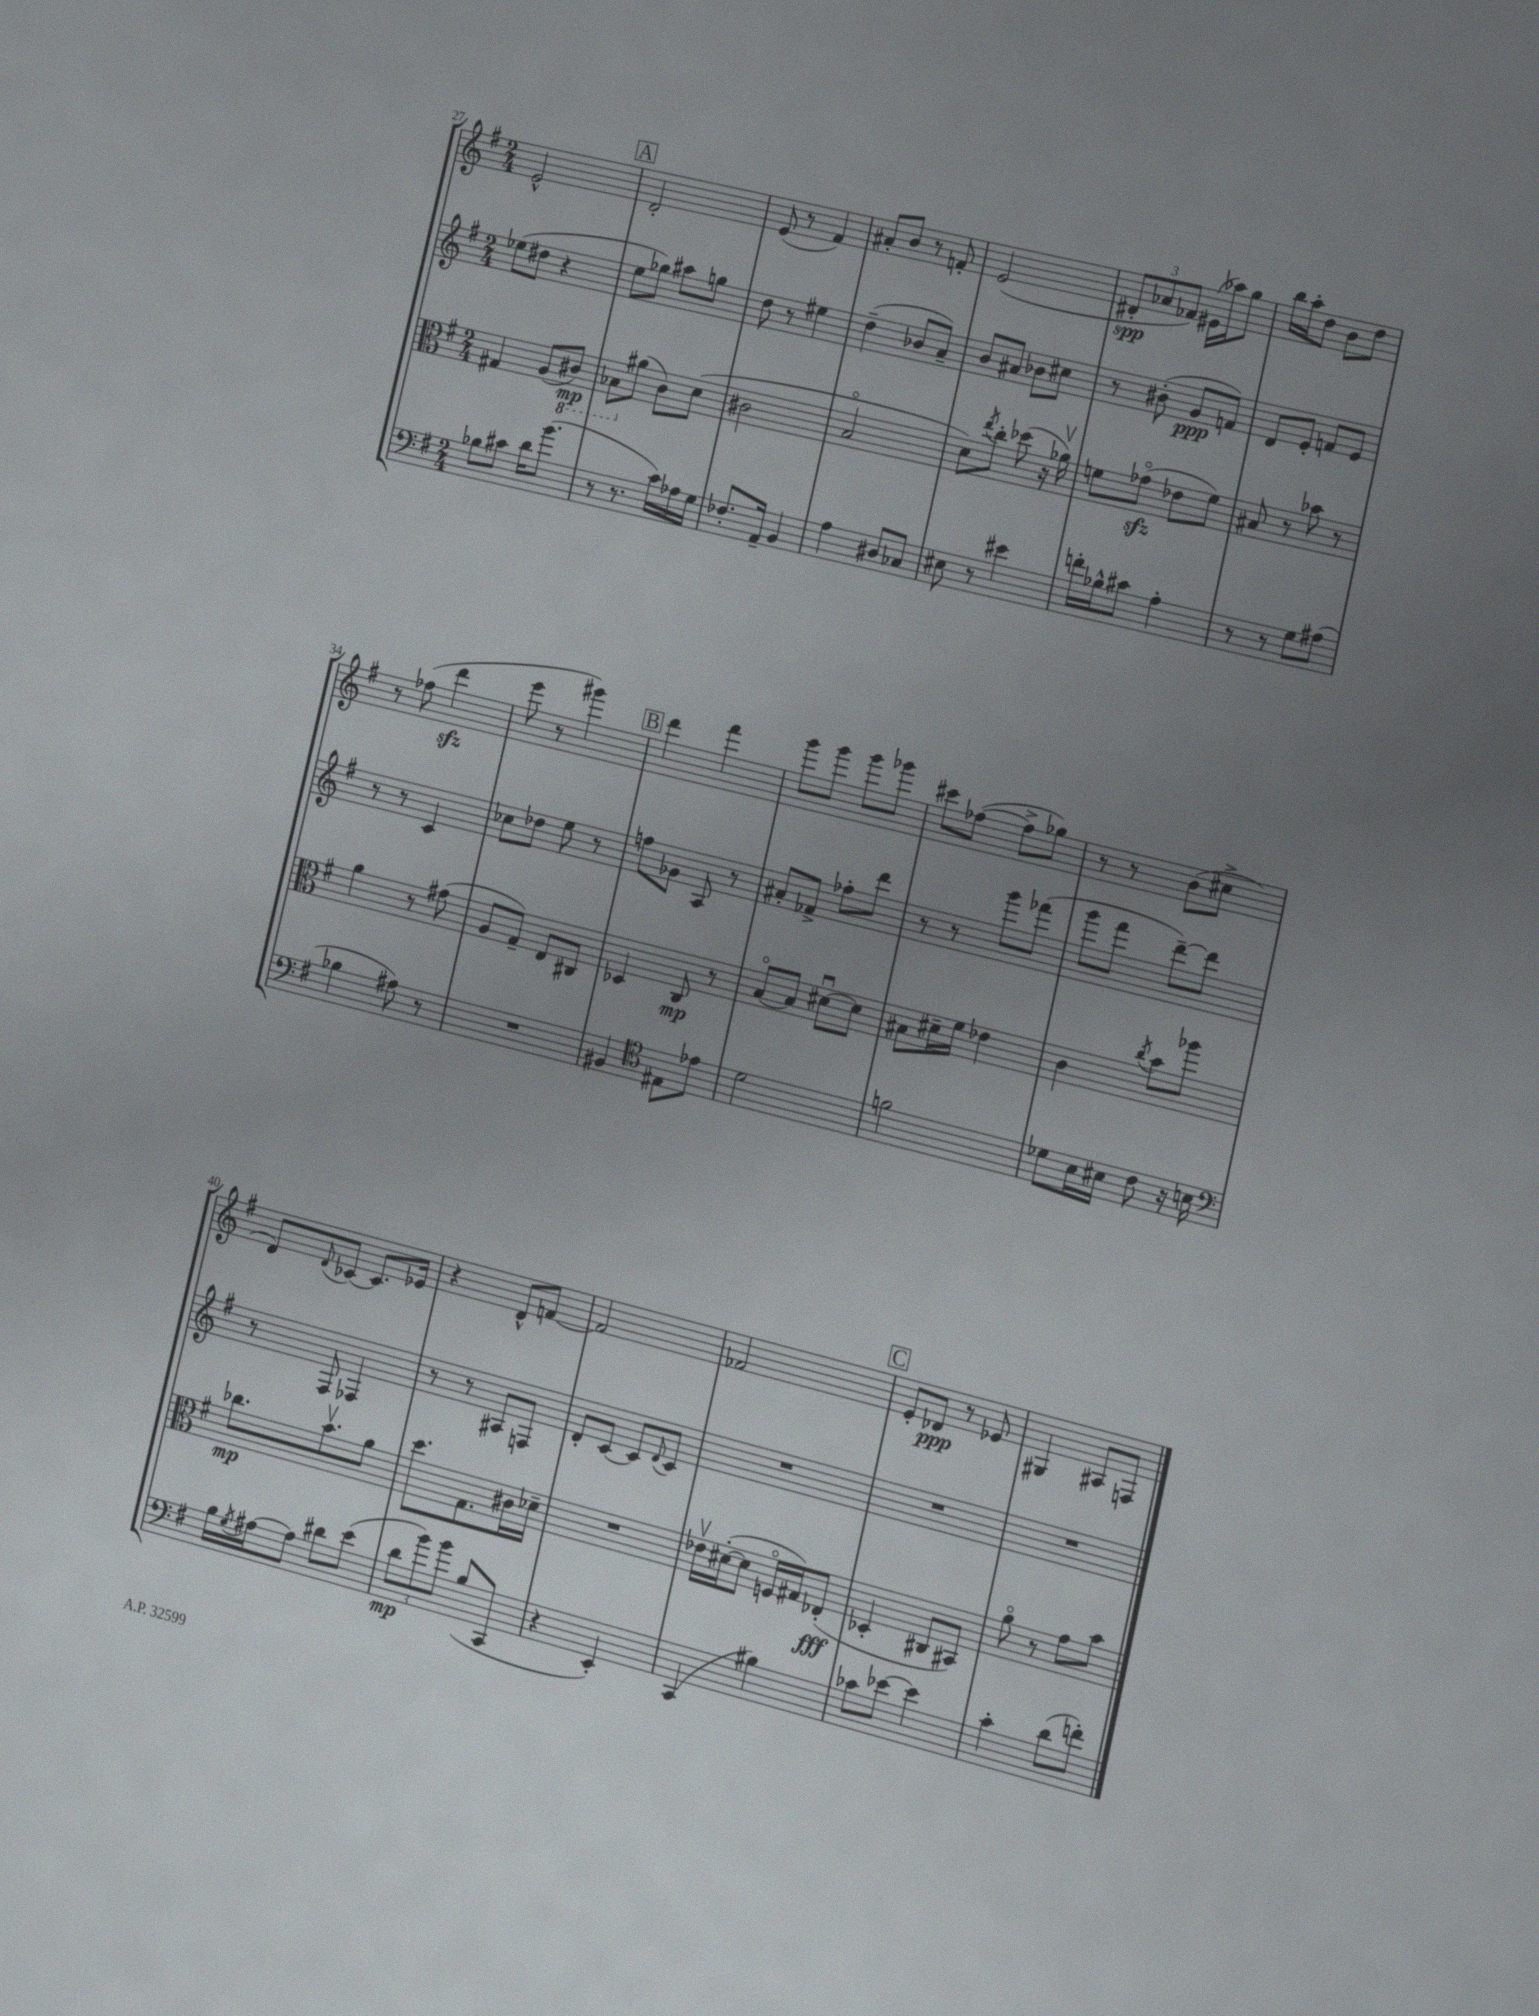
<<
\new StaffGroup <<
\new Staff = "s0" {
    \clef treble \key g \major \numericTimeSignature \time 2/4
    e'2-^ |
    \mark \markup { \box "A" } d'2-. |
    e'8( r8 fis'4) |
    ais'8-. b'8 r8 f'8-. |
    e'2( |
    \tuplet 3/2 { dis'8-.\spp aes'8 fes'8) } eis'16( aes''16) g''8 |
    b''16 a''16-. d''8 b'8 d''8 |
    r8 fes''8( d'''4\sfz |
    e'''8 r8 gis'''4) |
    \mark \markup { \box "B" } d'''4 fis'''4 |
    g'''8 g'''8 g'''8 ges'''8 |
    cis'''8 fes''8~( fes''8-> ges''8) |
    r8 r8 b'8( cis''8-> |
    d'8) \appoggiatura { d'8 } ces'8~ ces'8. ees'16 |
    r4 d'8-^ f'8~ |
    f'2 |
    fes'2 |
    \mark \markup { \box "C" } e'8-. des'8\ppp r8 ees'8 |
    gis4 ais8 f8 \bar "|." |
}
\new Staff = "s1" {
    \clef treble \key g \major \numericTimeSignature \time 2/4
    ees''8( dis''8 r4 |
    \mark \markup { \box "A" } e''8 ges''8) ais''8 g''8 |
    d''8 r8 eis''4 |
    d''4--( bes'8 a'8--) |
    b'8 ais'8 bes'8 cis''8 |
    r8 bis'8-.( g'8\ppp f'8) |
    d'8 e'8-. f'8 e'8 |
    r8 r8 c'4 |
    ces''8 des''8 e''8 r8 |
    \mark \markup { \box "B" } f''8 ges'8 a8 r8 |
    ais'8-. fes'8-> fes''8-. d'''8 |
    r8 r8 g'''8 fes'''8( |
    g'''8 fis'''8 d'''8~--) d'''8 |
    r8 fis8 fes4 |
    r8 r8 ais8 f8 |
    d'8-. c'8~ c'8 \appoggiatura { d'8 } c'8 |
    R2 |
    \mark \markup { \box "C" } R2 |
    R2 \bar "|." |
}
\new Staff = "s2" {
    \clef alto \key g \major \numericTimeSignature \time 2/4
    gis4 a8( \ottava #-1 cis8\mp) |
    \mark \markup { \box "A" } bes,8 \ottava #0 ais'8( c'8) d'8( |
    cis'2 |
    b2\flageolet |
    d'8) \acciaccatura { e''8 } c''8-. des''8( r16 aes'16\upbow) |
    f'8 ges'8\flageolet\sfz( ees'8 f'8) |
    bis8 r8 bes'8 r8 |
    a'4 r8 gis'8( |
    a8 g8--) e8 cis8 |
    \mark \markup { \box "B" } des4 c8\mp r8 |
    b8~\flageolet b8 dis'8~\downbow dis'8 |
    bis8 dis'16-- fis'16 ees'4 |
    c'4 \acciaccatura { c''8 } b'8 aes''8 |
    ces''8.\mp b'8.\upbow a'8 |
    d''8. g8. cis'16 des'16-- |
    R2 |
    ees'16\upbow dis'16~-.( dis'8 f16\flageolet gis16) ees8-.\fff( |
    \mark \markup { \box "C" } des4-. cis8 bis,8) |
    a'8\flageolet r8 g'8 b'8 \bar "|." |
}
\new Staff = "s3" {
    \clef bass \key g \major \numericTimeSignature \time 2/4
    bes8 cis'8 d'16 b'8.( |
    \mark \markup { \box "A" } r8 r8. c'16) aes16 g16 |
    fes8.-. a,16-- b,4 |
    a4 dis8 ces8 |
    eis8 r8 eis'4 |
    f'16-. bes16-^ cis'8 a4-. |
    r8 r8 g8 ais8( |
    bes4 ais8) r8 |
    R2 |
    \mark \markup { \box "B" } bis,4 \clef tenor eis8 ees'8 |
    d'2 |
    f'2 |
    des'8 b16 bis16 c'8 r16 b16 |
    \clef bass b16 \acciaccatura { g8 } ais16~ ais8 dis'8 e'8( |
    \tuplet 3/2 { d'8\mp b'8) b'8 } b8( c,8 |
    r4 e,4-.) |
    c,4( bis4) |
    \mark \markup { \box "C" } ces'8 ees'8~ ees'4 |
    c'4-. d'8( f'8-.) \bar "|." |
}
>>
>>
\layout { \context { \Score currentBarNumber = #27 } }
